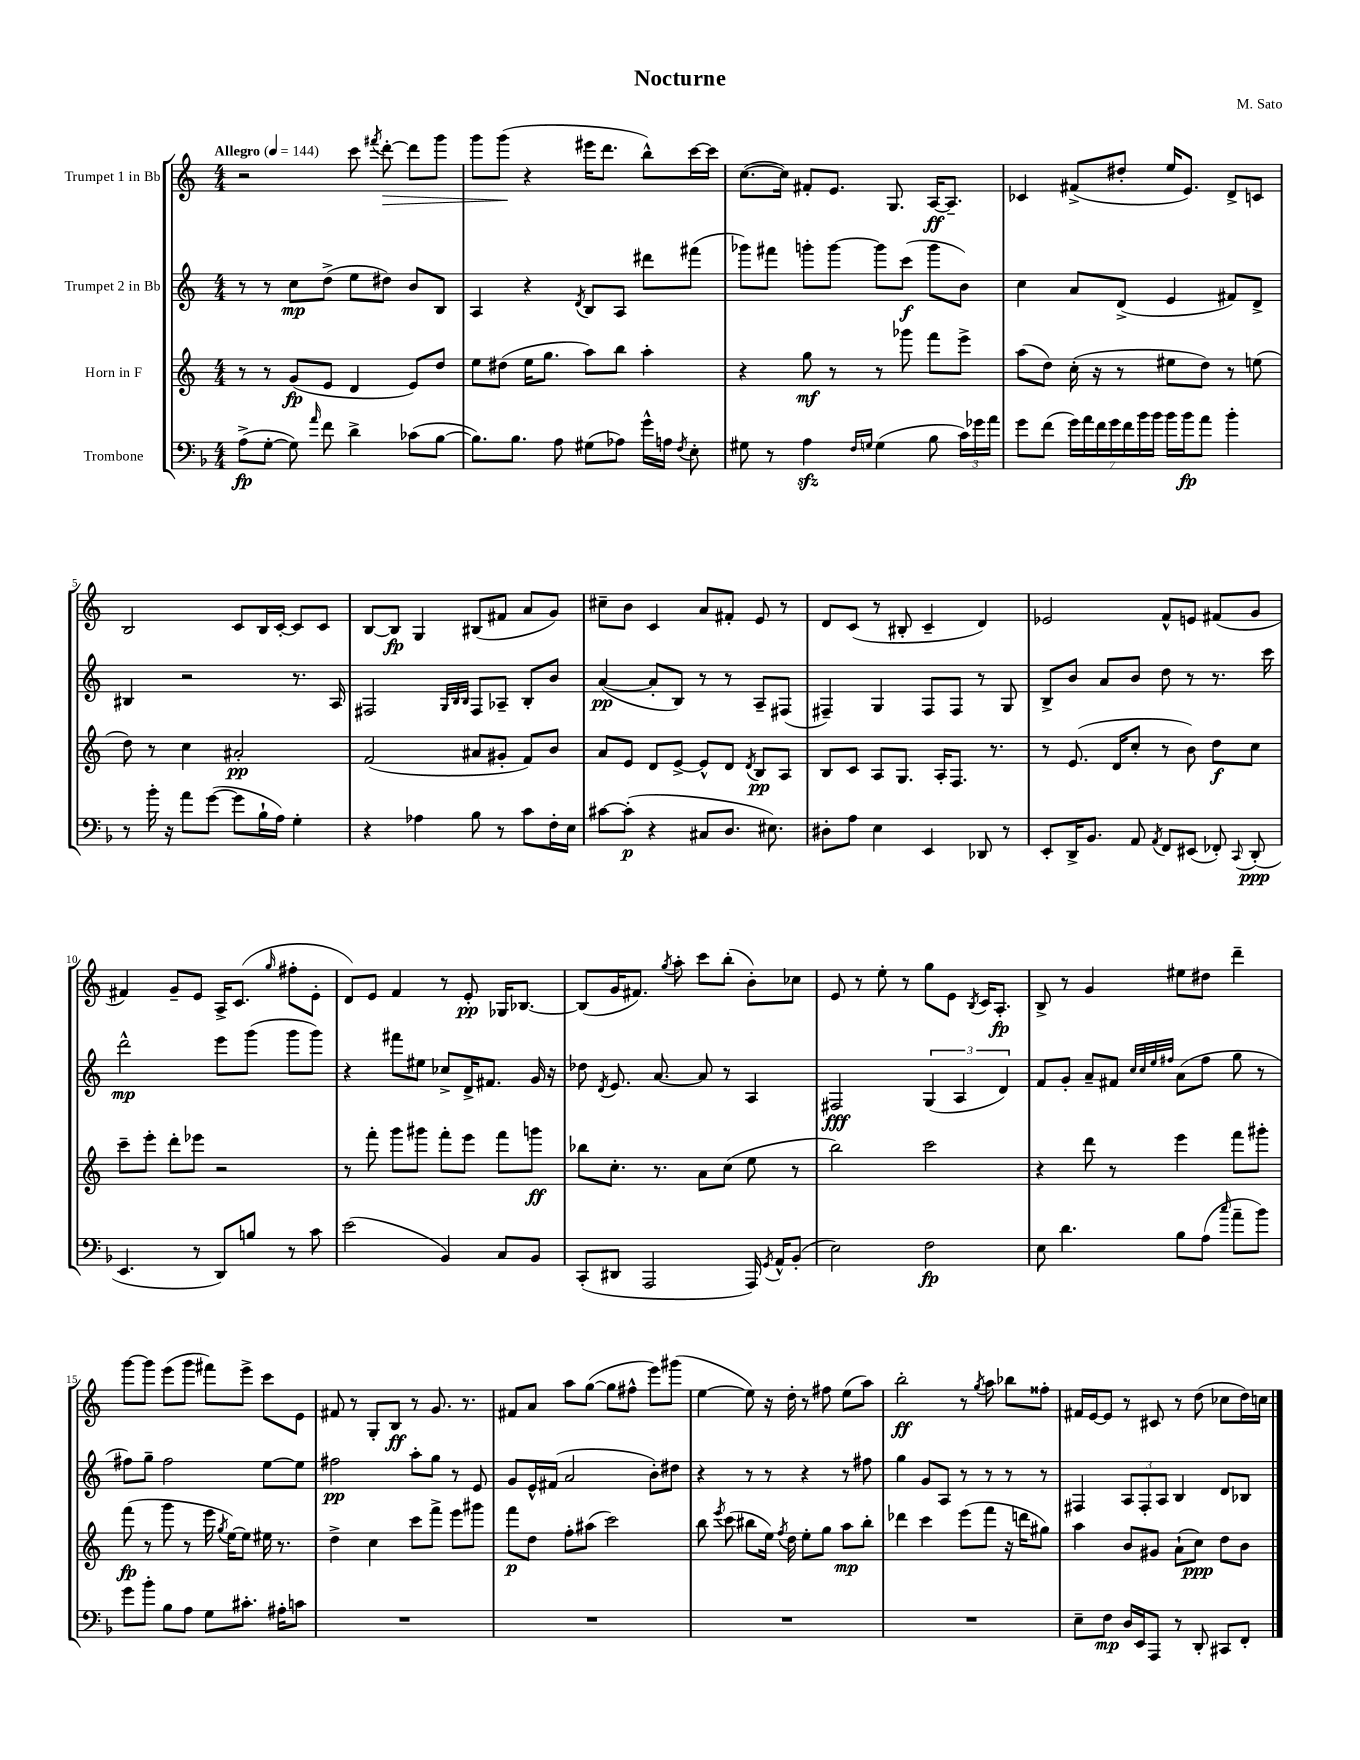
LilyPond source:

\header { title = "Nocturne" composer = "M. Sato" }
<<
\new StaffGroup <<
\new Staff = "s0" \with { instrumentName = "Trumpet 1 in Bb" } {
    \clef treble \key c \major \numericTimeSignature \time 4/4 \tempo "Allegro" 4 = 144
    \autoBeamOff r2 c'''8 \acciaccatura { fis'''8 } d'''8~-.\> d'''8[ g'''8] |
    g'''8[ g'''8]\!( r4 eis'''16[ d'''8.] b''8[-^) c'''16~ c'''16] |
    c''8.[~( c''16]) fis'8[-. e'8.] g8. a16[~\ff a8.]-- |
    ces'4 fis'8[->( dis''8]-. e''16[ e'8.]) d'8[-> c'8] |
    b2 c'8[ b16 c'16]~-. c'8[ c'8] |
    b8[~ b8]\fp g4 bis8[( fis'8] a'8[ g'8]) |
    cis''8[-- b'8] c'4 a'8[ fis'8]-. e'8 r8 |
    d'8[ c'8]( r8 bis8-. c'4-- d'4) |
    ees'2 f'8[-^ e'8] fis'8[( g'8] |
    fis'4) g'8[-- e'8] a16[-> c'8.]( \grace { g''16 } fis''8[-. e'8]-. |
    d'8[) e'8] f'4 r8 e'8-.\pp ges16[ bes8.]~ |
    bes8[( g'16 fis'8.]) \acciaccatura { g''8 } a''8-. c'''8[ b''8]-.( b'8[-.) ces''8] |
    e'8 r8 e''8-. r8 g''8[ e'8] \acciaccatura { b8 } c'16[ a8.]-.\fp |
    b8-> r8 g'4 eis''8[ dis''8] d'''4-- |
    g'''8[~ g'''8] e'''8[( g'''8] fis'''8[) e'''8]-> c'''8[ e'8] |
    fis'8 r8 g8[-. b8]\ff r8 g'8. r8. |
    fis'8[ a'8] a''8[ g''8]~( g''8[ fis''8]-^ e'''8[) gis'''8]( |
    e''4~ e''8) r16 d''16-. r8 fis''8 e''8[( a''8]) |
    b''2-.\ff r8 \acciaccatura { g''8 } a''8 bes''8[ fisis''8]-. |
    fis'16[ e'16~ e'8] r8 cis'8 r8 d''8( ces''8[ d''16) c''16] \bar "|." |
}
\new Staff = "s1" \with { instrumentName = "Trumpet 2 in Bb" } {
    \clef treble \key c \major \numericTimeSignature \time 4/4
    \autoBeamOff r8 r8 c''8[\mp d''8]->( e''8[ dis''8]) b'8[ b8] |
    a4 r4 \acciaccatura { d'8 } b8[ a8] dis'''8[ fis'''8]( |
    ges'''8[) fis'''8] g'''8[-. g'''8]~ g'''8[ c'''8]\f( g'''8[ b'8]) |
    c''4 a'8[ d'8]->( e'4 fis'8[) d'8]-> |
    bis4 r2 r8. a16 |
    fis2 \grace { g32[ b32 b32] } fis8[ aes8]-- b8[-. b'8] |
    a'4~\pp( a'8[-. b8]) r8 r8 a8[-- fis8]( |
    fis4--) g4 fis8[ fis8] r8 g8 |
    b8[-> b'8] a'8[ b'8] d''8 r8 r8. c'''16 |
    d'''2-^\mp e'''8[ g'''8]( g'''8[ g'''8]) |
    r4 fis'''8[ eis''8] ces''8[-> d'16-> fis'8.] g'16 r16 |
    des''8 \acciaccatura { d'8 } e'8. a'8.~ a'8 r8 a4 |
    fis2\fff \tuplet 3/2 { g4( a4 d'4) } |
    f'8[ g'8]-. a'8[-- fis'8] \grace { c''32[ c''32 e''32 fis''32] } a'8[( fis''8] g''8 r8 |
    fis''8[) g''8]-- fis''2 e''8[~ e''8] |
    fis''2\pp a''8[-. g''8] r8 e'8 |
    g'8[ e'16-^ fis'16]( a'2 b'8[-.) dis''8] |
    r4 r8 r8 r4 r8 fis''8 |
    g''4 g'8[ a8] r8 r8 r8 r8 |
    fis4 \tuplet 3/2 { a8[ fis8-. a8] } b4 d'8[ bes8] \bar "|." |
}
\new Staff = "s2" \with { instrumentName = "Horn in F" } {
    \clef treble \key c \major \numericTimeSignature \time 4/4
    \autoBeamOff r8 r8 g'8[\fp( e'8] d'4 e'8[) d''8] |
    e''8[ dis''8]( e''16[ g''8.] a''8[) b''8] a''4-. |
    r4 g''8\mf r8 r8 ges'''8 f'''8[ e'''8]-> |
    a''8[( d''8]) c''16-.( r16 r8 eis''8[ d''8]) r8 e''8( |
    d''8) r8 c''4 ais'2-.\pp |
    f'2( ais'8[ gis'8]-. f'8[) b'8] |
    a'8[ e'8] d'8[ e'8]~-> e'8[-^ d'8] \acciaccatura { d'8 } b8[\pp a8] |
    b8[ c'8] a8[ g8.] a16[-. f8.] r8. |
    r8 e'8.( d'16[ c''8]-. r8 b'8) d''8[\f c''8] |
    c'''8[-- e'''8]-. d'''8[-. ees'''8] r2 |
    r8 f'''8-. g'''8[ gis'''8] f'''8[-. e'''8] f'''8[ g'''8]\ff |
    bes''8[ c''8.]-. r8. a'8[ c''8]( e''8 r8 |
    b''2) c'''2 |
    r4 d'''8 r8 e'''4 f'''8[ gis'''8]-. |
    f'''8\fp( r8 g'''8 r8 e'''16 \acciaccatura { g''8 } e''16[~) e''8] eis''16 r8. |
    d''4-> c''4 c'''8[ f'''8]-> e'''8[ gis'''8] |
    f'''8[\p d''8] f''8[-. ais''8]( c'''2) |
    b''8 \acciaccatura { e'''8 } c'''8( bis''8[ e''16]) \acciaccatura { f''8 } d''16 e''8[-. g''8] a''8[\mp bis''8]-. |
    des'''4 c'''4 e'''8[( f'''8] r16 d'''16[ gis''8]) |
    a''4 b'8[ gis'8] a'8[-!( c''8]\ppp) d''8[ b'8] \bar "|." |
}
\new Staff = "s3" \with { instrumentName = "Trombone" } {
    \clef bass \key f \major \numericTimeSignature \time 4/4
    \autoBeamOff a8[->\fp( g8]~-. g8) \grace { a'16 } f'8 d'4-> ces'8[( bes8]~ |
    bes8.[) bes8.] a8 gis8[( aes8]) g'16[-^ a16] \acciaccatura { f8 } e8-. |
    gis8 r8 a4\sfz \grace { f16[ g16] } g4( bes8 \tuplet 3/2 { c'16[) ges'16 a'16] } |
    g'8[ f'8]( \tuplet 7/4 { g'16[) a'16 f'16 g'16 f'16 bes'16 bes'16] } bes'16[ bes'16\fp a'8] bes'4-. |
    r8 bes'16-. r16 a'8[ g'8]~( g'8[ bes16-! a16]) g4-. |
    r4 aes4 bes8 r8 c'8[ f16-. e16] |
    cis'8[~ cis'8]-.\p( r4 cis8[ d8.] eis8.) |
    dis8[-. a8] e4 e,4 des,8 r8 |
    e,8[-. d,16-> bes,8.] a,8 \acciaccatura { a,8 } f,8[ eis,8]( fes,8-.) \appoggiatura { c,8 } d,8-.\ppp( |
    e,4. r8 d,8[) b8] r8 c'8 |
    e'2( bes,4) c8[ bes,8] |
    c,8[-.( dis,8] a,,2 a,,16) \acciaccatura { g,8 } a,16[-^ bes,8]-.( |
    e2) f2\fp |
    e8 d'4. bes8[ a8]( \grace { c''16 } a'8[-- bes'8]) |
    g'8[ bes'8]-. bes8[ a8] g8[ cis'8.]-. ais16[-. c'8] |
    R1 |
    R1 |
    R1 |
    R1 |
    e8[-- f8]\mp d16[ e,16 a,,8] r8 d,8-. cis,8[ f,8]-. \bar "|." |
}
>>
>>
